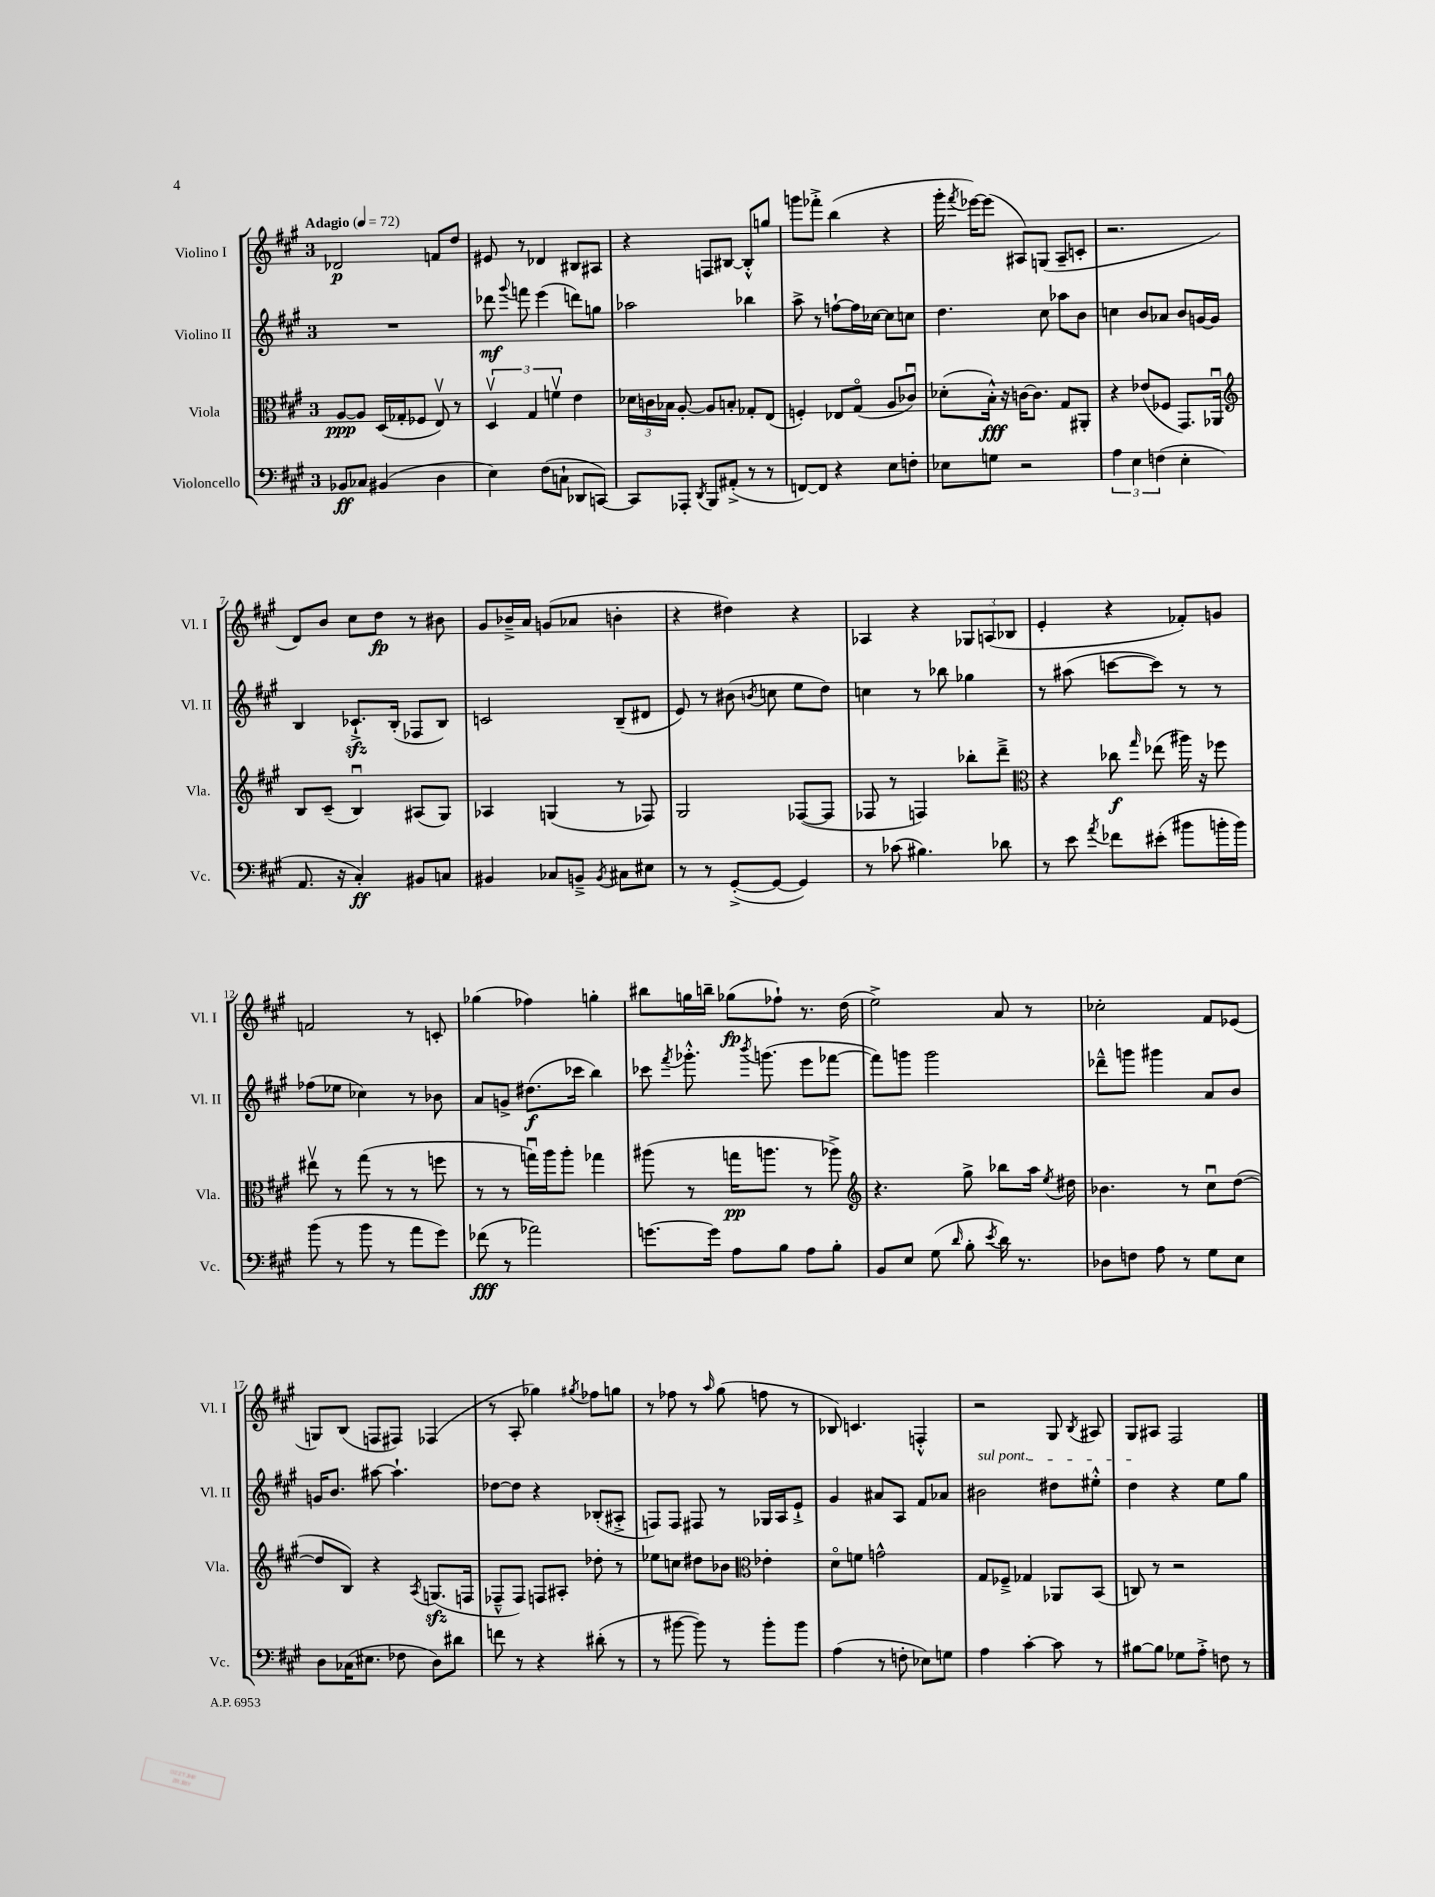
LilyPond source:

<<
\new StaffGroup <<
\new Staff = "s0" \with { instrumentName = "Violino I" shortInstrumentName = "Vl. I" } {
    \clef treble \key a \major \once \override Staff.TimeSignature.style = #'single-digit \time 3/4 \tempo "Adagio" 4 = 72
    \autoBeamOff des'2\p f'8[ d''8] |
    eis'8 r8 des'4 bis8[ ais8] |
    r4 f8[ bis8]~ bis8[-.-^ g''8] |
    g'''8[ fes'''8]-.-> b''4( r4 |
    gis'''16-. \acciaccatura { fis'''8 } ees'''16[~) ees'''8]( ais8[) g8]( ais8[-- c'8]-. |
    r2. |
    d'8[) b'8] cis''8[ d''8]\fp r8 bis'8 |
    gis'8[ bes'16---> a'16] g'8[( aes'8] b'4-. |
    r4 dis''4) r4 |
    aes4 r4 \tuplet 3/2 { ges8[ a8( bes8] } |
    e'4-. r4 fes'8[-.) g'8] |
    f'2 r8 c'8-. |
    ges''4( fes''4) g''4-. |
    bis''8[ g''16 b''16]-- ges''8[\fp( fes''8]-!) r8. d''16( |
    e''2->) a'8 r8 |
    ces''2-. fis'8[ ees'8]( |
    g8[) b8]( f8[ fis8]) fes4( |
    r8 a8-. ges''4) \acciaccatura { gis''8 } fes''8[ g''8] |
    r8 fes''8 r8 \grace { a''16 } gis''8( f''8 r8 |
    bes8) c'4. f4-.-^ |
    r2 gis8 \acciaccatura { b8 } ais8 |
    gis8[ ais8] fis2 \bar "|." |
}
\new Staff = "s1" \with { instrumentName = "Violino II" shortInstrumentName = "Vl. II" } {
    \clef treble \key a \major \once \override Staff.TimeSignature.style = #'single-digit \time 3/4
    \autoBeamOff R2. |
    des'''8\mf \appoggiatura { gis'''8 } f'''8 e'''4( d'''8[) g''8] |
    aes''2 bes''4 |
    a''8-> r8 f''8[~-! f''16 ces''16]~ ces''8[ c''8] |
    d''4. cis''8 aes''8[ b'8] |
    c''4 b'8[ aes'8] b'8[ g'16~ g'16] |
    b4 ces'8.[-!->\sfz b16]-.( fes8[ b8]) |
    c'2 b8[--( dis'8] |
    e'8) r8 bis'8( \acciaccatura { b'8 } c''8 e''8[ d''8]) |
    c''4 r8 bes''8 ges''4 |
    r8 ais''8( c'''8[~ c'''8]) r8 r8 |
    fes''8[( ees''8] ces''4) r8 bes'8 |
    a'8[ g'8]-> dis''8.[\f( ces'''16] b''4) |
    ces'''8 \acciaccatura { fis'''8 } ges'''8.-.-^ \acciaccatura { b'''8 } g'''8.( e'''8[ fes'''8]~ |
    fes'''8[) g'''8] g'''2 |
    des'''8[---^ g'''8] gis'''4 a'8[ b'8] |
    g'16[ b'8.] ais''8~ ais''4.-! |
    des''8[~ des''8] r4 bes8[-.( ais8]-.-> |
    f8[) f8] fis8 r8 ges16[ a16 e'8]-!-> |
    gis'4 ais'8[ a8] fis'8[ aes'8] |
    \once \override TextSpanner.bound-details.left.text = \markup { \italic "sul pont." } bis'2\startTextSpan dis''8[ eis''8]-.-^ |
    d''4\stopTextSpan r4 e''8[ gis''8] \bar "|." |
}
\new Staff = "s2" \with { instrumentName = "Viola" shortInstrumentName = "Vla." } {
    \clef alto \key a \major \once \override Staff.TimeSignature.style = #'single-digit \time 3/4
    \autoBeamOff a8[~\ppp a8] d16[( ges16-. fes8] e8\upbow) r8 |
    \tuplet 3/2 { d4\upbow gis4 f'4\upbow } e'4 |
    \tuplet 3/2 { des'16[ c'16 bes16] } a8~-. a8[ b8]-. ges8[-. e8]( |
    f4-.) ees8[ gis8]\flageolet( a8[ ces'8]\downbow) |
    des'8[-.( b16]-.-^\fff) r16 c'16[~ c'8.] gis8[ ais,8]-. |
    r4 ees'8[( fes8] gis,8.[) aes,16]\downbow |
    \clef treble b8[ cis'8]--( b4\downbow) ais8[( gis8]) |
    aes4 g4( r8 fes8) |
    gis2 fes8[~( fes8] |
    fes8 r8 f4) bes''8[-. d'''8]---> |
    \clef alto r4 ces''8\f \grace { gis''16 } ees''8( ais''16) r16 fes''8 |
    eis''8\upbow r8 gis''8( r8 r8 f''8 |
    r8 r8 g''16[\downbow) a''16 a''8]-. ges''4 |
    ais''8( r8 g''16[\pp a''8.] r8 aes''8->) |
    \clef treble r4. gis''8-> bes''8[ a''16] \acciaccatura { e''8 } dis''16 |
    bes'4. r8 cis''8[\downbow d''8]~( |
    d''8[ b8]) r4 \acciaccatura { a8 } g8.[\sfz( f16] |
    fes8[---^ fes8]) f8[ ais8]-. des''8-. r8 |
    ees''8[ c''8] dis''8[ bes'8] \clef alto ees'4-. |
    d'8[\flageolet f'8] g'2-^ |
    gis8[ fes8]---> ges4 aes,8[ b,8]( |
    c8) r8 r2 \bar "|." |
}
\new Staff = "s3" \with { instrumentName = "Violoncello" shortInstrumentName = "Vc." } {
    \clef bass \key a \major \once \override Staff.TimeSignature.style = #'single-digit \time 3/4
    \autoBeamOff bes,8[\ff ces8] bis,4( d4 |
    e4) fis8[( c8]-! des,8[ c,8]~) |
    c,8[ aes,,8]-. \acciaccatura { d,8 } b,,8[ ais,8]-.->( r8 r8 |
    f,8[~) f,8] r4 e8[ f8]-. |
    ees8[ g8] r2 |
    \tuplet 3/2 { a4 e4 f4( } e4-. |
    a,8. r16 cis4-.\ff) bis,8[ c8] |
    bis,4 ces8[ b,8]---> \acciaccatura { b,8 } cis8[ eis8] |
    r8 r8 gis,8[~-.->( gis,8]~ gis,4) |
    r8 ces'8( bis4.) des'8 |
    r8 e'8 \acciaccatura { a'8 } fes'8[ eis'8]-.( bis'8[ b'16-. b'16]) |
    b'8( r8 b'8 r8 a'8[ gis'8]) |
    fes'8\fff( r8 aes'2) |
    g'8.[~ g'16] a8[ b8] a8[ b8]-. |
    b,8[ e8] gis8( \grace { d'16 } b8-. \acciaccatura { e'8 } d'16) r8. |
    des8[ f8] a8 r8 gis8[ e8] |
    d8[ ces16( eis8.] fes8 d8[) dis'8] |
    f'8 r8 r4 dis'8-.( r8 |
    r8 bis'8~ bis'8) r8 bis'8[-. bis'8] |
    a4( r8 f8-. ees8[) g8] |
    a4 cis'4~-. cis'8 r8 |
    bis8[~ bis8] ges8[ a8]-.-> f8 r8 \bar "|." |
}
>>
>>
